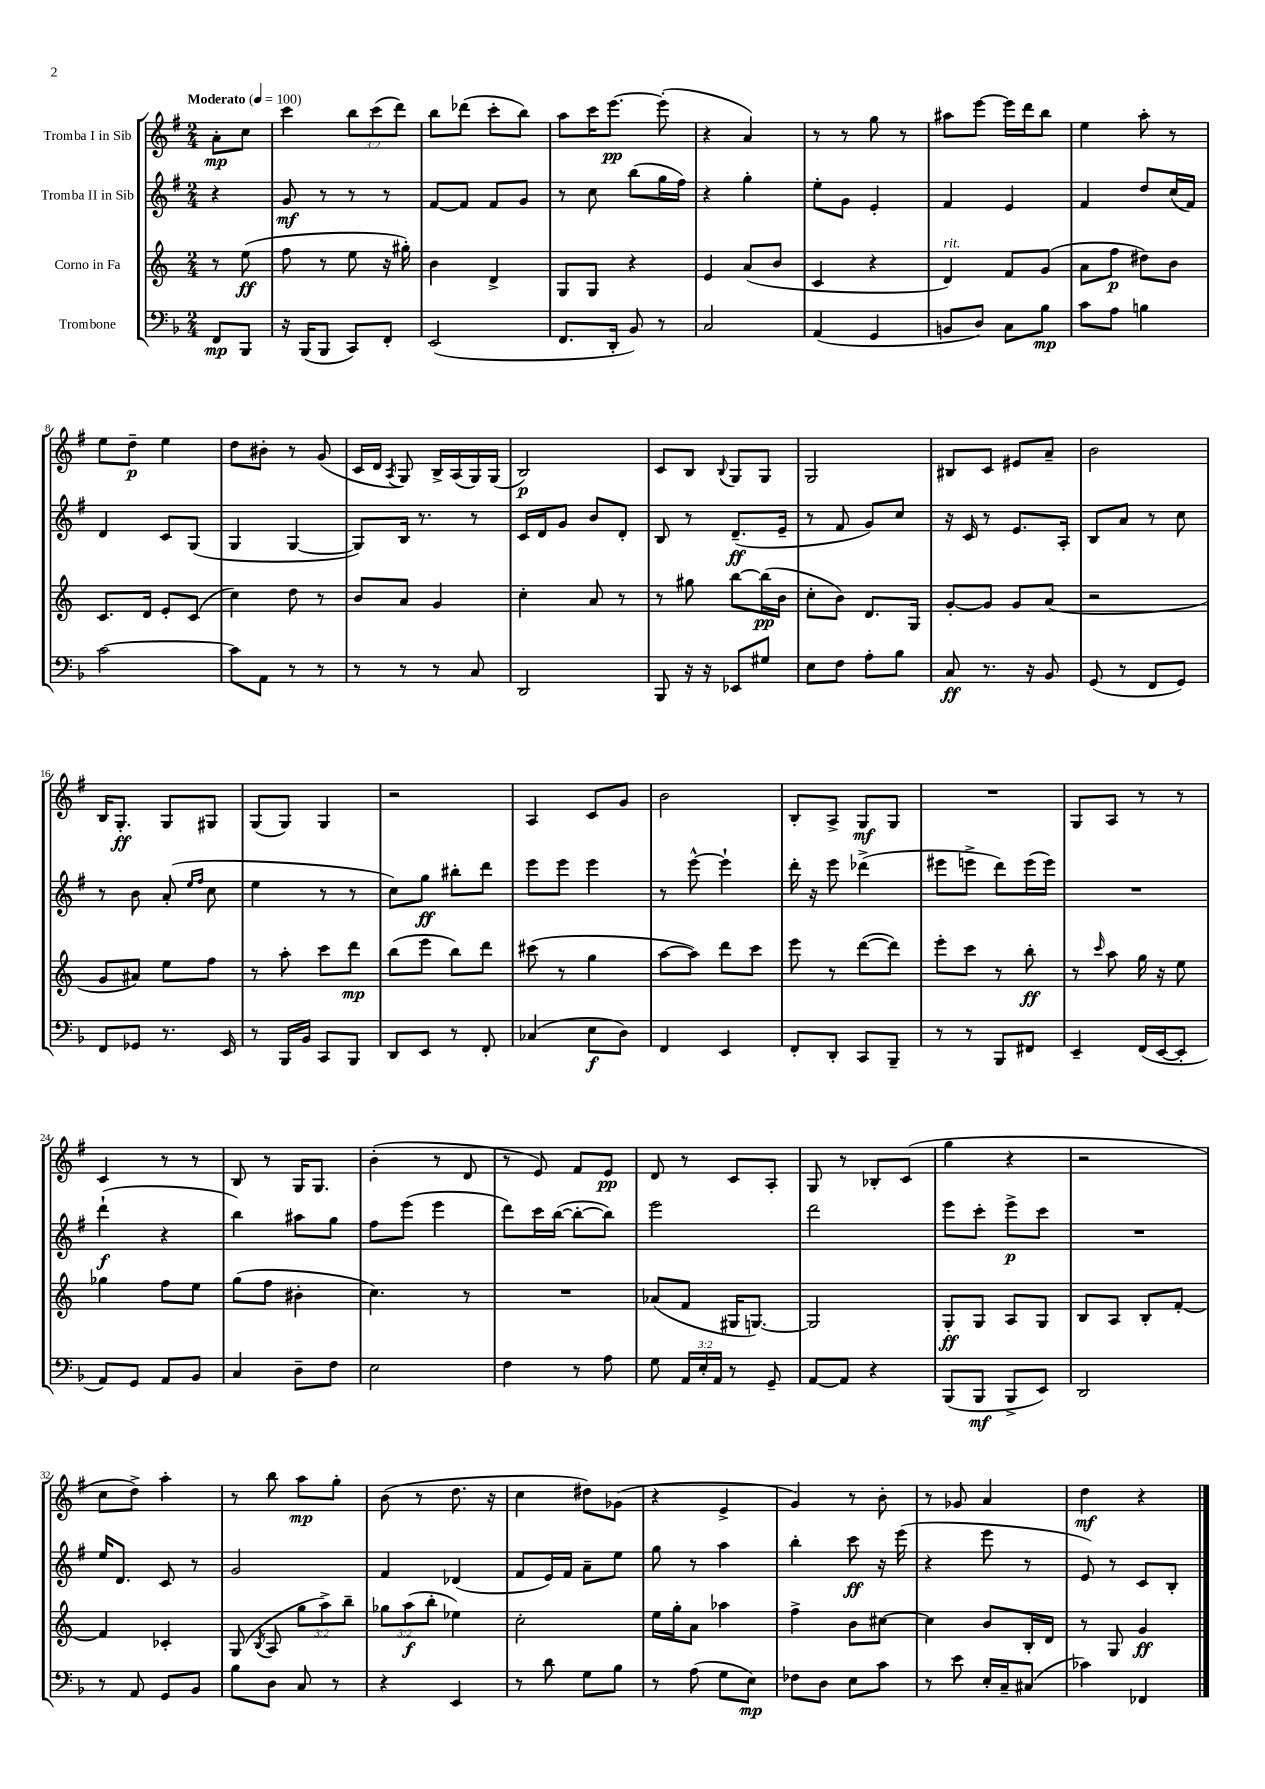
<<
\new StaffGroup <<
\new Staff = "s0" \with { instrumentName = "Tromba I in Sib" } {
    \clef treble \key g \major \numericTimeSignature \time 2/4 \override Staff.TupletNumber.text = #tuplet-number::calc-fraction-text \partial 4 \tempo "Moderato" 4 = 100
    \autoBeamOff a'8[-.\mp c''8] |
    c'''4 \tuplet 3/2 { b''8[ c'''8( d'''8]) } |
    b''8[ des'''8]( c'''8[-. b''8]) |
    a''8[ c'''16 e'''8.]~\pp e'''8-.( |
    r4 a'4) |
    r8 r8 g''8 r8 |
    ais''8[ e'''8]~ e'''16[ d'''16 b''8] |
    e''4 a''8-. r8 |
    e''8[ d''8]--\p e''4 |
    d''8[ bis'8]-. r8 g'8( |
    c'16[ d'16] \acciaccatura { a8 } g8) b16[-> a16( g16) g16]( |
    b2\p) |
    c'8[ b8] \appoggiatura { b8 } g8[ g8] |
    g2 |
    bis8[ c'8] eis'8[ a'8]-- |
    b'2 |
    b16[ g8.]-.\ff g8[ gis8] |
    g8[( g8]) g4 |
    r2 |
    a4 c'8[ g'8] |
    b'2 |
    b8[-. a8]-> g8[\mf g8] |
    R2 |
    g8[ a8] r8 r8 |
    c'4 r8 r8 |
    b8 r8 g16[ g8.] |
    b'4-.( r8 d'8 |
    r8 e'8) fis'8[ e'8]\pp |
    d'8 r8 c'8[ a8]-. |
    g8 r8 bes8[-. c'8]( |
    g''4 r4 |
    r2 |
    c''8[ d''8]->) a''4-. |
    r8 b''8 a''8[\mp g''8]-. |
    b'8( r8 d''8. r16 |
    c''4 dis''8[) ges'8]( |
    r4 e'4-> |
    g'4) r8 b'8-. |
    r8 ges'8 a'4 |
    d''4\mf r4 \bar "|." |
}
\new Staff = "s1" \with { instrumentName = "Tromba II in Sib" } {
    \clef treble \key g \major \numericTimeSignature \time 2/4 \partial 4
    \autoBeamOff r4 |
    g'8\mf r8 r8 r8 |
    fis'8[~ fis'8] fis'8[ g'8] |
    r8 c''8 b''8[( g''16 fis''16]) |
    r4 g''4-. |
    e''8[-. g'8] e'4-. |
    fis'4 e'4 |
    fis'4 d''8[ c''16( fis'16]) |
    d'4 c'8[ g8]( |
    g4 g4~ |
    g8[) b16] r8. r8 |
    c'16[ d'16 g'8] b'8[ d'8]-. |
    b8 r8 d'8.[--\ff( e'16]-- |
    r8 fis'8 g'8[) c''8] |
    r16 c'16 r8 e'8.[ a16]-. |
    b8[ a'8] r8 c''8 |
    r8 b'8 a'8-.( \grace { e''16[ fis''16] } c''8 |
    e''4 r8 r8 |
    c''8[) g''8]\ff bis''8[-. d'''8] |
    e'''8[ e'''8] e'''4 |
    r8 e'''8~-^ e'''4-! |
    d'''16-. r16 e'''8 des'''4->( |
    eis'''8[ e'''8]-> d'''8[) e'''16( e'''16]) |
    R2 |
    d'''4-!\f( r4 |
    b''4) ais''8[ g''8] |
    fis''8[ e'''8]( e'''4 |
    d'''8[) c'''16 b''16]~( b''8[~-. b''8]) |
    e'''2 |
    d'''2 |
    e'''8[ c'''8]-. e'''8[->\p c'''8] |
    R2 |
    e''16[ d'8.] c'8 r8 |
    g'2 |
    fis'4 des'4( |
    fis'8[ e'16) fis'16] a'8[-- e''8] |
    g''8 r8 a''4 |
    b''4-. c'''8\ff r16 e'''16( |
    r4 e'''8 r8 |
    e'8) r8 c'8[ b8]-. \bar "|." |
}
\new Staff = "s2" \with { instrumentName = "Corno in Fa" } {
    \clef treble \key c \major \numericTimeSignature \time 2/4 \override Staff.TupletNumber.text = #tuplet-number::calc-fraction-text \partial 4
    \autoBeamOff r8 e''8\ff( |
    f''8 r8 e''8 r16 gis''16-.) |
    b'4 d'4-> |
    g8[ g8] r4 |
    e'4 a'8[( b'8] |
    c'4 r4 |
    d'4^\markup { \italic "rit." }) f'8[ g'8]( |
    a'8[ f''8]\p dis''8[) b'8] |
    c'8.[ d'16] e'8[-. c'8]( |
    c''4) d''8 r8 |
    b'8[ a'8] g'4 |
    c''4-. a'8 r8 |
    r8 gis''8 b''8[~ b''16\pp( b'16] |
    c''8[-. b'8]) d'8.[ g16] |
    g'8[~-. g'8] g'8[ a'8]( |
    r2 |
    g'8[ ais'8]) e''8[ f''8] |
    r8 a''8-. c'''8[ d'''8]\mp |
    b''8[( e'''8] b''8[) d'''8] |
    cis'''8( r8 g''4 |
    a''8[~ a''8]) d'''8[ c'''8] |
    e'''8 r8 d'''8[~( d'''8]) |
    e'''8[-. c'''8] r8 b''8-.\ff |
    r8 \grace { c'''16 } a''8 g''16 r16 e''8 |
    ges''4 f''8[ e''8] |
    g''8[( f''8] bis'4-. |
    c''4.) r8 |
    R2 |
    aes'8[( f'8] gis16[ g8.]~) |
    g2 |
    g8[-.\ff g8] a8[ g8] |
    b8[ a8] b8[-. f'8]~-. |
    f'4 ces'4-. |
    g8( \acciaccatura { b8 } a8 \tuplet 3/2 { g''8[ a''8->) b''8]-- } |
    \tuplet 3/2 { ges''8[ a''8\f( b''8]-. } ees''4) |
    c''2-. |
    e''16[ g''16-. a'8] aes''4 |
    f''4-> b'8[ cis''8]~ |
    cis''4 b'8[ b16-. d'16] |
    r8 g8 g'4\ff \bar "|." |
}
\new Staff = "s3" \with { instrumentName = "Trombone" } {
    \clef bass \key f \major \numericTimeSignature \time 2/4 \override Staff.TupletNumber.text = #tuplet-number::calc-fraction-text \partial 4
    \autoBeamOff f,8[\mp bes,,8] |
    r16 bes,,16[( bes,,8] c,8[) f,8]-. |
    e,2( |
    f,8.[ d,16]-. bes,8) r8 |
    c2 |
    a,4( g,4 |
    b,8[ d8]) c8[ bes8]\mp |
    c'8[ a8] b4 |
    c'2~ |
    c'8[ a,8] r8 r8 |
    r8 r8 r8 c8 |
    d,2 |
    bes,,8 r16 r16 ees,8[ gis8] |
    e8[ f8] a8[-. bes8] |
    c8\ff r8. r16 bes,8 |
    g,8( r8 f,8[ g,8]) |
    f,8[ ges,8] r8. e,16 |
    r8 bes,,16[ bes,16] c,8[ bes,,8] |
    d,8[ e,8] r8 f,8-. |
    ces4( e8[\f d8]) |
    f,4 e,4 |
    f,8[-. d,8]-. c,8[ bes,,8]-- |
    r8 r8 bes,,8[ fis,8] |
    e,4-- f,16[( e,16~ e,8]-. |
    a,8[) g,8] a,8[ bes,8] |
    c4 d8[-- f8] |
    e2 |
    f4 r8 a8 |
    g8 \tuplet 3/2 { a,16[ e16-. a,16] } r8 g,8-- |
    a,8[~ a,8] r4 |
    bes,,8[( bes,,8]\mf bes,,8[-> e,8]) |
    d,2 |
    r8 a,8 g,8[ bes,8] |
    bes8[ d8] c8 r8 |
    r4 e,4 |
    r8 d'8 g8[ bes8] |
    r8 a8( g8[ e8]\mp) |
    fes8[ d8] e8[ c'8] |
    r8 e'8 e16[-. c16-- cis8]( |
    ces'4) fes,4 \bar "|." |
}
>>
>>
